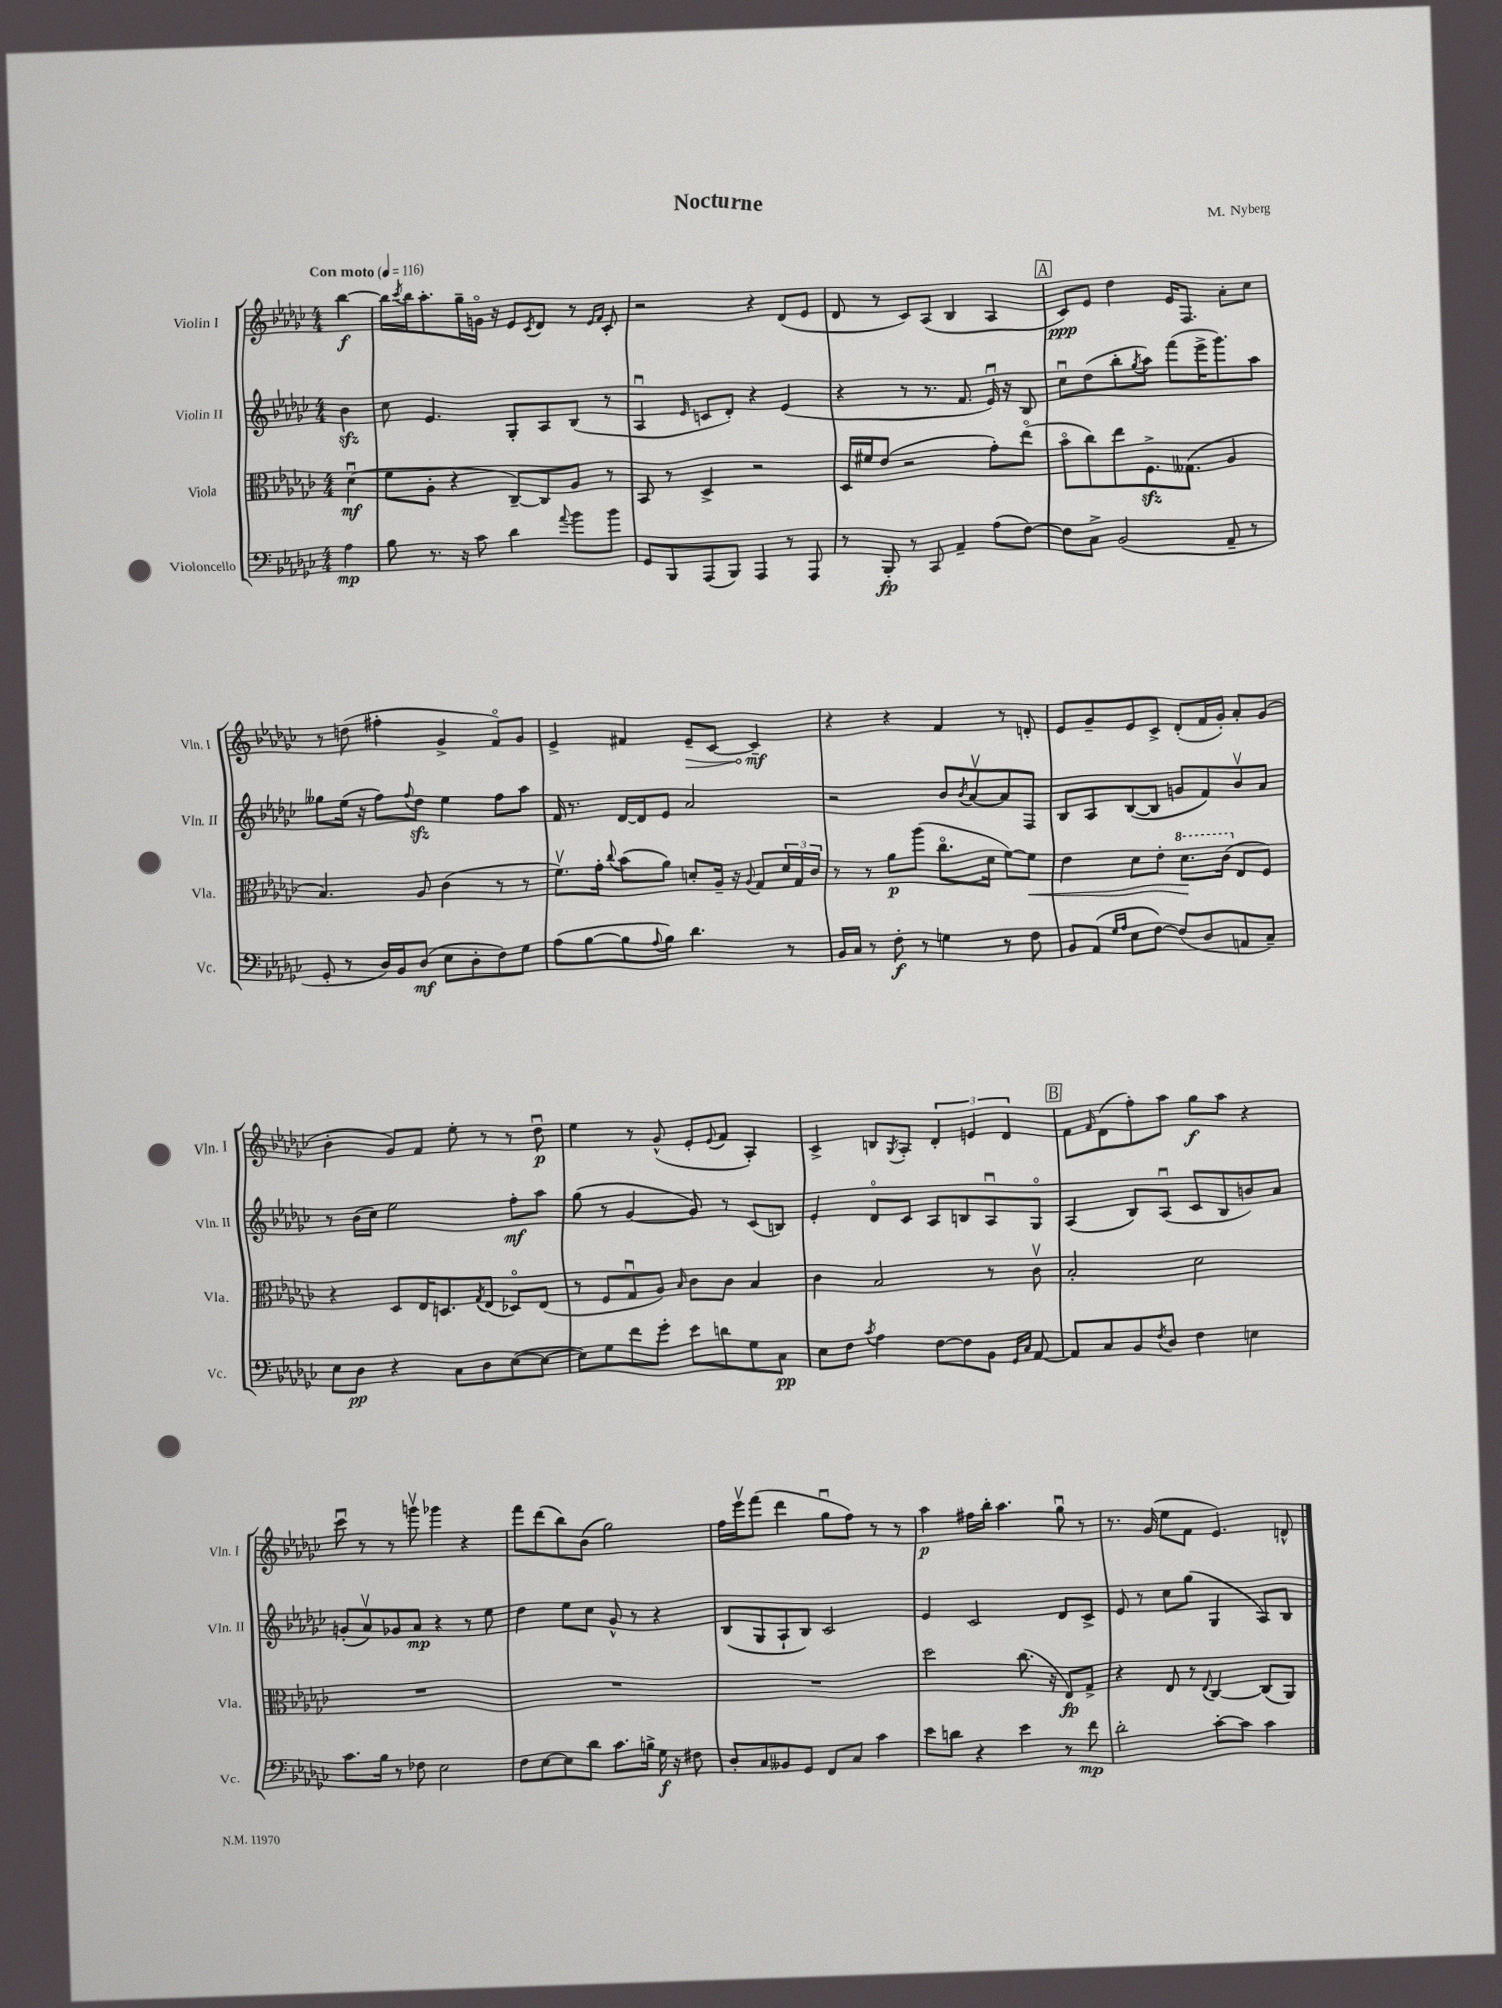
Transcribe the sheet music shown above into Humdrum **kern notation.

**kern	**dynam	**kern	**dynam	**kern	**dynam	**kern	**dynam
*part4	*part4	*part3	*part3	*part2	*part2	*part1	*part1
*staff4	*staff4	*staff3	*staff3	*staff2	*staff2	*staff1	*staff1
*I"Violoncello	*	*I"Viola	*	*I"Violin II	*	*I"Violin I	*
*I'Vc.	*	*I'Vla.	*	*I'Vln. II	*	*I'Vln. I	*
*clefF4	*	*clefC3	*	*clefG2	*	*clefG2	*
*k[b-e-a-d-g-c-]	*	*k[b-e-a-d-g-c-]	*	*k[b-e-a-d-g-c-]	*	*k[b-e-a-d-g-c-]	*
*M4/4	*	*M4/4	*	*M4/4	*	*M4/4	*
*MM116	*	*MM116	*	*MM116	*	*MM116	*
=	=	=	=	=	=	=	=
!	!	!	!	!	!	!LO:TX:a:B:t=Con moto	!
4A-\	mp	(4d-u\	mf	4b-zz\	.	[4bb-\	f
=1	=1	=1	=1	=1	=1	=1	=1
8B-\	.	8f\L	.	8cc-\	.	16bb-\LL]	.
.	.	.	.	.	.	8qccc-/	.
.	.	.	.	.	.	16bb-\J	.
8.r	.	8A-'\J	.	4.e-/	.	8.aa-'\	.
.	.	4r	.	.	.	.	.
16r	.	.	.	.	.	16gg-~\L	.
8c-\	.	.	.	.	.	16gn\JJ	.
.	.	.	.	.	.	16r	.
4d-\	.	[8C-~/L)	.	8G-'/L	.	8e-/L	.
.	.	.	.	.	.	8qc-/	.
.	.	8C-/]	.	8A-/	.	8d-/J	.
8qqa-/	.	.	.	.	.	.	.
8b-\L	.	8A-/J	.	(8B-/J	.	8r	.
.	.	.	.	.	.	16qqe-/LL	.
.	.	.	.	.	.	16qqf/JJ	.
8b-\J	.	8r	.	8r	.	8c-'/	.
=2	=2	=2	=2	=2	=2	=2	=2
8GG-/L	.	8BB-/	.	4A-u/	.	2r	.
8BBB-/	.	8r	.	.	.	.	.
.	.	.	.	16qqe-/	.	.	.
(8AAA-/	.	4D-^/	.	8cn/L	.	.	.
8BBB-/J)	.	.	.	8d-'/J)	.	.	.
4AAA-/	.	2r	.	4r	.	4r	.
8r	.	.	.	(4e-/	.	(8d-/L	.
8AAA-/	.	.	.	.	.	8e-/J	.
=3	=3	=3	=3	=3	=3	=3	=3
8r	.	16D-/LL	.	4r	.	8d-/	.
.	.	16f#X/J	.	.	.	.	.
8BBB-'/	fp	(8e-/J	.	.	.	8r	.
8r	.	2r	.	8r	.	8c-/L)	.
8CC-/	.	.	.	8.r	.	(8A-/J	.
4AA-~/	.	.	.	.	.	4B-/	.
.	.	.	.	8.f/	.	.	.
(8A-\L	.	8g-'\L)	.	16e-u/)	.	4A-/	.
.	.	.	.	16r	.	.	.
[8F\J)	.	(8ee-\J	.	8B-/	.	.	.
!!LO:REH:place=s1:t=A
=4	=4	=4	=4	=4	=4	=4	=4
8F\L]	.	8b-\L	.	8cc-u\L	.	8c-/L)	ppp
8C-^\J	.	8cc-\)	.	(8dd-\	.	8e-/J	.
(2BB-/	.	8ee-\	.	8bb-'\	.	4dd-\	.
.	.	.	.	8qgg-/	.	.	.
.	.	8.Fzz^\	.	8aa-\J)	.	.	.
.	.	.	.	(8fff\L	.	16e-/KL	.
.	.	(8.G--X\J	.	.	.	8.F/J	.
.	.	.	.	16eee-^\K	.	.	.
.	.	.	.	8.ggg-\)	.	.	.
8AA-~/	.	4A-/	.	.	.	8a-'\L	.
8r	.	.	.	8aa-\J	.	8cc-\J	.
!!LO:LB:g=z
=5	=5	=5	=5	=5	=5	=5	=5
8GG-'/	.	4.B-/)	.	8gg--X\L	.	8r	.
8r	.	.	.	(16ee-\Jk	.	(8ddn\	.
.	.	.	.	16r	.	.	.
16D-/LL)	.	.	.	8ff\L)	.	4ff#X'\	.
16BB-/J	.	.	.	.	.	.	.
.	.	.	.	8qqff/	.	.	.
(8D-/J	mf	8A-/	.	8dd-zz\J	.	.	.
8E-\L	.	(4c-\	.	4ee-\	.	4g-^/	.
8D-'\	.	.	.	.	.	.	.
8F\)	.	8r	.	8ff\L	.	8f/L)	.
8G-\J	.	8r	.	8aa-\J	.	8g-/J	.
=6	=6	=6	=6	=6	=6	=6	=6
(8A-\L	.	8.fv\L)	.	16f/	.	4e-^/	.
.	.	.	.	8.r	.	.	.
[8B-\	.	.	.	.	.	.	.
.	.	16g-'\Jk	.	.	.	.	.
.	.	8qqcc-/	.	.	.	.	.
8B-\]	.	(8b-\L	.	[16d-/LL	.	4f#X/	.
.	.	.	.	16d-/J]	.	.	.
8qqA-/	.	.	.	.	.	.	.
8B-\J)	.	8a-\J)	.	8e-/J	.	.	.
!	!	!	!	!	!	!	!LO:HP:b
4.d-\	.	8dn'/L	.	2a-/	.	8e-~/L	>
.	.	16A-~/Jk	.	.	.	[8c-/J	.
.	.	16r	.	.	.	.	.
.	.	8qqA-/	.	.	.	.	.
.	.	8G-/L	.	.	.	4c-~/]	mf
8r	.	24d/L	.	.	.	.	.
.	.	24G-/	.	.	.	.	.
.	.	24c-/JJ	.	.	.	.	.
.	.	.	.	.	.	.	]
=7	=7	=7	=7	=7	=7	=7	=7
16BB-/LL	.	8r	.	2r	.	4r	.
16C-/JJ	.	.	.	.	.	.	.
8r	.	8r	.	.	.	.	.
8F'\	f	8a-\L	p	.	.	4r	.
8r	.	(8aa-\J	.	.	.	.	.
4Gn\	.	8.cc-\L	.	8b-/L	.	4f/	.
.	.	.	.	8qb-/	.	.	.
.	.	.	.	[8a-v/	.	.	.
.	.	16d-\Jk	.	.	.	.	.
8r	.	[8f\L)	.	8a-/]	.	8r	.
!	!	!	!LO:HP:b	!	!	!	!
8F\	.	8f\J]	<	8F/J	.	8dn'/	.
=8	=8	=8	=8	=8	=8	=8	=8
8BB-/L	.	4e-\	.	8B-/L	.	8e-/L	.
(8AA-/J	.	.	.	8A-/	.	8g-~/	.
16qqG-/LL	.	.	.	.	.	.	.
16qqA-/JJ	.	.	.	.	.	.	.
8E-\L	.	8d-\L	.	([8B-/	.	8e-/	.
[8F\J)	.	8e-'\J	.	8B-/J]	.	8c-^/J	.
*	*	*8va	*	*	*	*	*
(8F/L]	.	8.dd-\L	.	8gn/L	.	(8d-'/L	.
8D-/	.	.	.	8f/)	.	16f/L	.
.	.	(16cc-\Jk	[	.	.	16g-'/JJ)	.
*	*	*X8va	*	*	*	*	*
8AAn/	.	8E-/L	.	8b-v/	.	8a-'/L	.
8C-~/J)	.	8F/J)	.	8a-/J	.	(8g-/J	.
!!LO:LB:g=z
=9	=9	=9	=9	=9	=9	=9	=9
8E-\L	.	4r	.	8r	.	4b-'\	.
8D-\J	pp	.	.	(16b-\LL	.	.	.
.	.	.	.	16cc-\JJ)	.	.	.
4r	.	8D-/L	.	2ee-\	.	8g-/L)	.
.	.	16E-/K	.	.	.	8f/J	.
.	.	8.Dn/	.	.	.	.	.
8C-\L	.	.	.	.	.	8ee-'\	.
.	.	8qG-/	.	.	.	.	.
8D-\	.	(8E-/J	.	.	.	8r	.
([8E-\	.	8D-X/L)	.	8ff'\L	mf	8r	.
8E-\J_	.	(8E-/J	.	8aa-\J	.	8dd-u\	p
=10	=10	=10	=10	=10	=10	=10	=10
8E-\L])	.	8r	.	(8gg-\	.	4ee-\	.
8G-\	.	8F/L	.	8r	.	.	.
8f\	.	8G-u/	.	[4g-/	.	8r	.
8g-'\J	.	8A-/J)	.	.	.	(8g-^^/	.
.	.	16qqB-/	.	.	.	.	.
8e-\L	.	8c-\L	.	8g-/])	.	8e-'/L	.
.	.	.	.	.	.	8qqe-/	.
8dn\	.	8c-\J	.	8r	.	8f/J	.
8G-\	.	4B-/	.	(8c-/L	.	4A-'/)	.
8C-\J	pp	.	.	8Bn/J)	.	.	.
=11	=11	=11	=11	=11	=11	=11	=11
8E-\L	.	4c-\	.	4e-'/	.	4c-^/	.
8F\J	.	.	.	.	.	.	.
8qc-/	.	.	.	.	.	.	.
4A-\	.	2B-/	.	8d-/L	.	8Bn/L	.
.	.	.	.	.	.	8qG-/	.
.	.	.	.	8c-/J	.	8A-'/J	.
[8F\L	.	.	.	8A-/L	.	6d-'/	.
8F\]	.	.	.	8Bn/	.	.	.
.	.	.	.	.	.	6en/	.
8BB-\J	.	8r	.	8A-u/	.	.	.
.	.	.	.	.	.	6d-/	.
16qqGG-/LL	.	.	.	.	.	.	.
16qqC-/JJ	.	.	.	.	.	.	.
[8AA-/	.	8c-v\	.	8G-/J	.	.	.
!!LO:REH:place=s1:t=B
=12	=12	=12	=12	=12	=12	=12	=12
8AA-/L]	.	2B-'/	.	(4A-/	.	8f\L	.
.	.	.	.	.	.	16qqf/	.
8C-/	.	.	.	.	.	(8d-\	.
8BB-/	.	.	.	8B-/L)	.	8ff'\)	.
8qF/	.	.	.	.	.	.	.
8D-/J	.	.	.	(8A-u/J	.	8aa-\J	.
4F\	.	2d-\	.	8c-/L	.	8gg-\L	f
.	.	.	.	8B-/	.	8aa-\J	.
4En\	.	.	.	8bn/)	.	4r	.
.	.	.	.	8a-/J	.	.	.
!!LO:LB:g=z
=13	=13	=13	=13	=13	=13	=13	=13
8.c-\L	.	1r	.	(8gn'/L	.	8ccc-u\	.
.	.	.	.	8a-v/)	.	8r	.
16B-\Jk	.	.	.	.	.	.	.
8r	.	.	.	8g-X/	.	8r	.
8F-X\	.	.	.	8a-/J	mp	8gggnv\	.
2E-\	.	.	.	4r	.	4ggg-X\	.
.	.	.	.	8r	.	4r	.
.	.	.	.	8ee-\	.	.	.
=14	=14	=14	=14	=14	=14	=14	=14
8F\L	.	1r	.	4dd-\	.	8fff\L	.
[8E-\	.	.	.	.	.	(8ddd-\	.
8E-\]	.	.	.	8ee-\L	.	8bb-\)	.
8d-\J	.	.	.	8cc-\J	.	(8b-\J	.
8.c-\L	.	.	.	8g-^^/	.	2gg-\)	.
.	.	.	.	8r	.	.	.
16Bn^\Jk	.	.	.	.	.	.	.
16G-\	f	.	.	4r	.	.	.
16r	.	.	.	.	.	.	.
8F#X\	.	.	.	.	.	.	.
=15	=15	=15	=15	=15	=15	=15	=15
8D-'/L	.	1r	.	(8B-/L	.	16ff\LL	.
.	.	.	.	.	.	16eee-v\J	.
8C-/	.	.	.	8G-/	.	(8fff\J	.
8BB--X/	.	.	.	8A-`/	.	4ddd-\	.
8GG-/J	.	.	.	8B-/J)	.	.	.
8FF/L	.	.	.	2c-/	.	8gg-u\L	.
8C-/J	.	.	.	.	.	8ff\J)	.
4c-\	.	.	.	.	.	8r	.
.	.	.	.	.	.	8r	.
=16	=16	=16	=16	=16	=16	=16	=16
8e-\L	.	2dd-\	.	4e-/	.	4aa-\	p
8dn\J	.	.	.	.	.	.	.
4r	.	.	.	2c-/	.	16ff#X\LL	.
.	.	.	.	.	.	16bb-'\JJ	.
.	.	.	.	.	.	4.aa-\	.
4e-\	.	(8.cc-\	.	.	.	.	.
.	.	16r	.	.	.	.	.
8r	.	8E-/L)	fp	8d-/L	.	8gg-u\	.
8f\	mp	8G-^/J	.	8c-^/J	.	8r	.
=17	=17	=17	=17	=17	=17	=17	=17
2d-'\	.	4r	.	8e-/	.	8.r	.
.	.	.	.	8r	.	.	.
.	.	.	.	.	.	(16g-/	.
.	.	8E-/	.	8cc-\L	.	8ee-\L	.
.	.	8r	.	(8gg-\J	.	8f\J	.
.	.	8qqE-/	.	.	.	.	.
[8c-'\L	.	[4C-/	.	4G-/	.	4.e-/)	.
8c-\J]	.	.	.	.	.	.	.
4c-\	.	(8C-/L]	.	8A-/L)	.	.	.
.	.	8AA-/J)	.	8B-/J	.	8dn^^/	.
==	==	==	==	==	==	==	==
*-	*-	*-	*-	*-	*-	*-	*-
